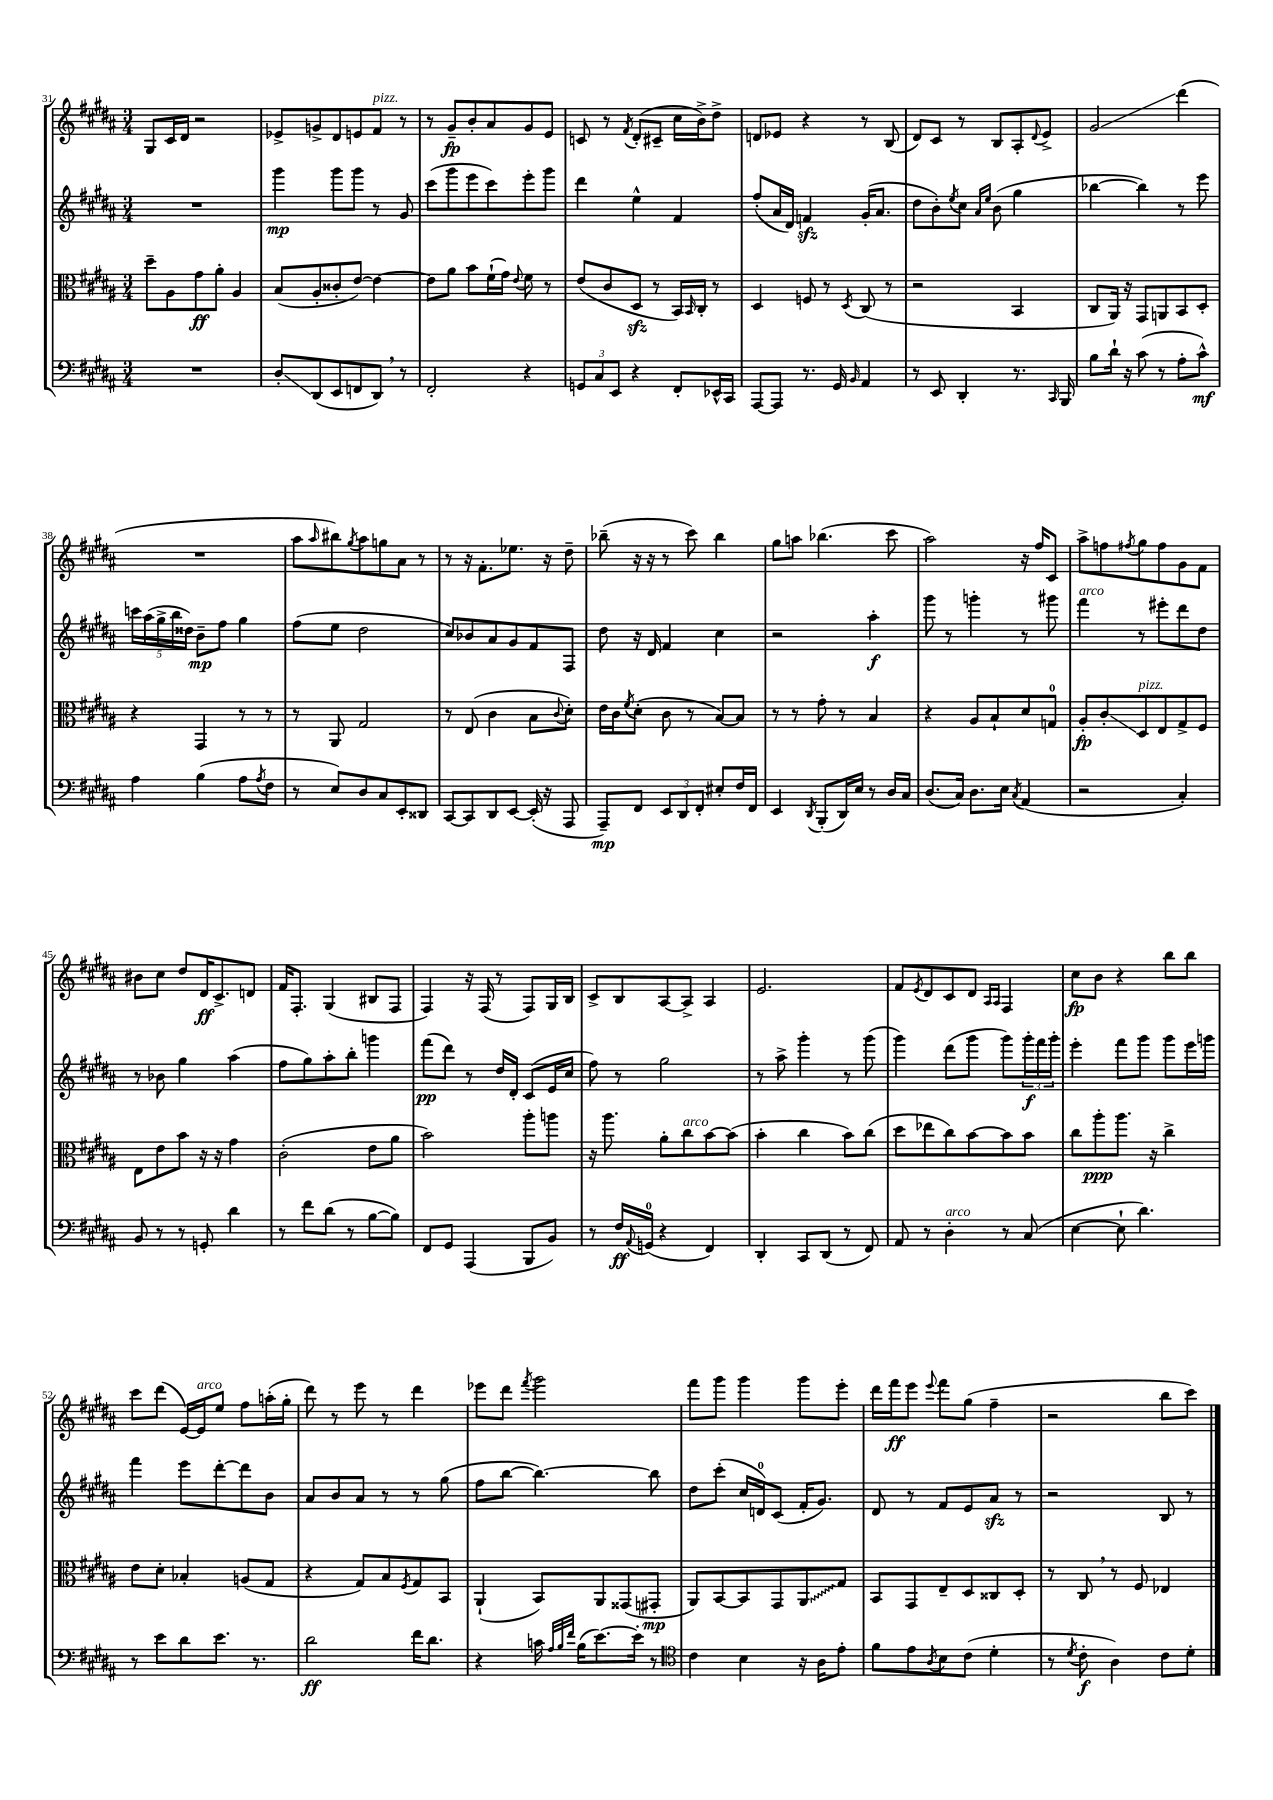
<<
\new StaffGroup <<
\new Staff = "s0" {
    \clef treble \key b \major \numericTimeSignature \time 3/4
    gis8 cis'16 dis'16 r2 |
    ees'8-> g'8-> dis'8 e'8 fis'8^\markup { \italic "pizz." } r8 |
    r8 gis'8--\fp b'8-. ais'8 gis'8 e'8 |
    c'8 r8 \acciaccatura { fis'8 } dis'8-.( cis'8-- cis''16 b'16->) dis''8-> |
    d'8 ees'8 r4 r8 b8( |
    dis'8) cis'8 r8 b8 ais8-. \appoggiatura { dis'8 } e'8-> |
    gis'2\glissando dis'''4( |
    R2. |
    ais''8 \grace { ais''16 } bis''8) \acciaccatura { gis''8 } ais''8 g''8 ais'8 r8 |
    r8 r16 fis'8.-. ees''8. r16 dis''8-- |
    bes''8--( r16 r16 r8 cis'''8) bes''4 |
    gis''8 a''8 bes''4.( cis'''8 |
    ais''2) r16 fis''16 cis'8 |
    ais''8-> f''8 \acciaccatura { fis''8 } gis''8 fis''8 gis'8 fis'8 |
    bis'8 cis''8 dis''8 dis'16\ff cis'8.-> d'8 |
    fis'16 fis8.-. gis4( bis8 fis8 |
    fis4) r16 fis16( r8 fis8) gis16 b16 |
    cis'8-> b8 ais8~ ais8-> ais4 |
    e'2. |
    fis'8 \acciaccatura { e'8 } dis'8 cis'8 dis'8 \grace { ais16 ais16 } fis4 |
    cis''8\fp b'8 r4 b''8 b''8 |
    cis'''8 dis'''8( e'16~) e'16^\markup { \italic "arco" } e''8 fis''8 a''16-.( gis''16-. |
    dis'''8) r8 e'''8 r8 dis'''4 |
    ees'''8 dis'''8 \acciaccatura { fis'''8 } gis'''2 |
    fis'''8 gis'''8 gis'''4 gis'''8 e'''8-. |
    dis'''16 fis'''16\ff e'''8 \appoggiatura { e'''8 } fis'''8 gis''8( fis''4-- |
    r2 b''8 cis'''8) \bar "|." |
}
\new Staff = "s1" {
    \clef treble \key b \major \numericTimeSignature \time 3/4
    R2. |
    gis'''4\mp gis'''8 gis'''8 r8 gis'8 |
    cis'''8( gis'''8 e'''8 cis'''8) e'''8-. gis'''8 |
    dis'''4 e''4-^ fis'4 |
    fis''8-.( ais'16 dis'16) f'4\sfz gis'16-.( ais'8. |
    dis''8 b'8-.) \acciaccatura { e''8 } cis''8 \grace { ais'16 e''16 } b'8( gis''4 |
    bes''4~ bes''4) r8 e'''8 |
    \tuplet 5/4 { c'''16 ais''16( gis''16-> b''16 disis''16) } b'8--\mp fis''8 gis''4 |
    fis''8( e''8 dis''2 |
    cis''8) bes'8 ais'8 gis'8 fis'8 fis8 |
    dis''8 r16 dis'16 fis'4 cis''4 |
    r2 ais''4-.\f |
    gis'''8 r8 g'''4-. r8 gis'''8 |
    fis'''4^\markup { \italic "arco" } r8 eis'''8-. dis'''8 dis''8 |
    r8 bes'8 gis''4 ais''4( |
    fis''8 gis''8) ais''8-. b''8-. g'''4 |
    fis'''8\pp( dis'''8) r8 dis''16 dis'16-. cis'8( e'16 cis''16 |
    fis''8) r8 gis''2 |
    r8 ais''8-> gis'''4-. r8 gis'''8( |
    gis'''4) dis'''8( gis'''8 gis'''8) \tuplet 3/2 { gis'''16-.\f fis'''16 gis'''16-. } |
    e'''4-. fis'''8 gis'''8 gis'''8 e'''16 g'''16 |
    fis'''4 e'''8 dis'''8~-. dis'''8 b'8 |
    ais'8 b'8 ais'8 r8 r8 gis''8( |
    fis''8 b''8~ b''4.~) b''8 |
    dis''8 cis'''8-.( cis''16 d'16-0) cis'8( fis'16-. gis'8.) |
    dis'8 r8 fis'8 e'8 ais'8\sfz r8 |
    r2 b8 r8 \bar "|." |
}
\new Staff = "s2" {
    \clef alto \key b \major \numericTimeSignature \time 3/4
    dis''8-- ais8 gis'8\ff ais'8-. ais4 |
    b8( ais8-. cisis'8-. e'8~) e'4~ |
    e'8 ais'8 b'8 fis'16-!( gis'16) \appoggiatura { e'8 } fis'8 r8 |
    e'8( cis'8 dis8\sfz r8 b,16) \grace { b,16 } cis16-. r8 |
    dis4 f8 r8 \acciaccatura { dis8 } cis8( r8 |
    r2 b,4 |
    cis8 ais,16) r16 gis,8 a,8 b,8 dis8-. |
    r4 gis,4 r8 r8 |
    r8 ais,8 gis2 |
    r8 e8( cis'4 b8 \appoggiatura { cis'8 } dis'8-.) |
    e'16 cis'16 \acciaccatura { fis'8 } dis'8-.( cis'8 r8 b8~) b8 |
    r8 r8 gis'8-. r8 b4 |
    r4 ais8 b8-! dis'8 g8-0 |
    ais8-.\fp cis'8-.\glissando dis8^\markup { \italic "pizz." } e8 gis8-> fis8 |
    e8 e'8 b'8 r16 r16 gis'4 |
    cis'2-.( e'8 ais'8 |
    b'2) ais''8-. a''8 |
    r16 ais''8. ais'8-. cis''8^\markup { \italic "arco" } b'8~ b'8( |
    b'4-. cis''4 b'8) cis''8( |
    dis''8 ees''8 cis''8) b'8~ b'8 b'8 |
    cis''8 ais''8-.\ppp ais''8. r16 cis''4-> |
    e'8 dis'8-. bes4-. a8( gis8 |
    r4 gis8) b8 \acciaccatura { fis8 } gis8 b,8 |
    ais,4-!( b,8) ais,8 gisis,8( gis,8-.\mp |
    ais,8) b,8~ b,8 gis,8 \once \override Glissando.style = #'zigzag ais,8\glissando gis8 |
    b,8 gis,8 e8-- dis8 cisis8 dis8-. |
    r8 cis8 \breathe r8 fis8 ees4 \bar "|." |
}
\new Staff = "s3" {
    \clef bass \key b \major \numericTimeSignature \time 3/4
    R2. |
    dis8-.\glissando dis,8( e,8 f,8 dis,8) \breathe r8 |
    fis,2-. r4 |
    \tuplet 3/2 { g,8 cis8 e,8 } r4 fis,8-. ees,16-^ cis,16 |
    ais,,8~ ais,,8 r8. gis,16 \grace { b,16 } ais,4 |
    r8 e,8 dis,4-. r8. \grace { cis,16 } b,,16 |
    b8 dis'16-! r16 cis'8( r8 ais8-. cis'8-^\mf) |
    ais4 b4( ais8 \acciaccatura { ais8 } fis8 |
    r8 e8) dis8 cis8 e,8-. disis,8 |
    cis,8~ cis,8 dis,8 e,8~ e,16-.( r16 ais,,8 |
    ais,,8--\mp) fis,8 \tuplet 3/2 { e,8 dis,8 fis,8-. } eis8-. fis16 fis,16 |
    e,4 \acciaccatura { dis,8 } b,,8-.( dis,16) e16 r8 dis16 cis16 |
    dis8.( cis16) dis8. e16 \acciaccatura { cis8 } ais,4( |
    r2 cis4-.) |
    b,8 r8 r8 g,8-. dis'4 |
    r8 fis'8 dis'8( r8 b8~ b8) |
    fis,8 gis,8 ais,,4( b,,8 b,8) |
    r8 fis16\ff \appoggiatura { ais,8 } g,16-0( r4 fis,4) |
    dis,4-. cis,8 dis,8( r8 fis,8) |
    ais,8 r8 dis4-.^\markup { \italic "arco" } r8 cis8( |
    e4~ e8-! dis'4.) |
    r8 e'8 dis'8 e'8. r8. |
    dis'2\ff fis'16 dis'8. |
    r4 c'16 \grace { ais32 b32 fis'32 } b16( e'8.~) e'16-. r8 |
    \clef tenor cis'4 b4 r16 ais16 e'8-. |
    fis'8 e'8 \acciaccatura { ais8 } b8 cis'8( dis'4-. |
    r8 \acciaccatura { dis'8 } cis'8-.\f ais4) cis'8 dis'8-. \bar "|." |
}
>>
>>
\layout { \context { \Score currentBarNumber = #31 } }
